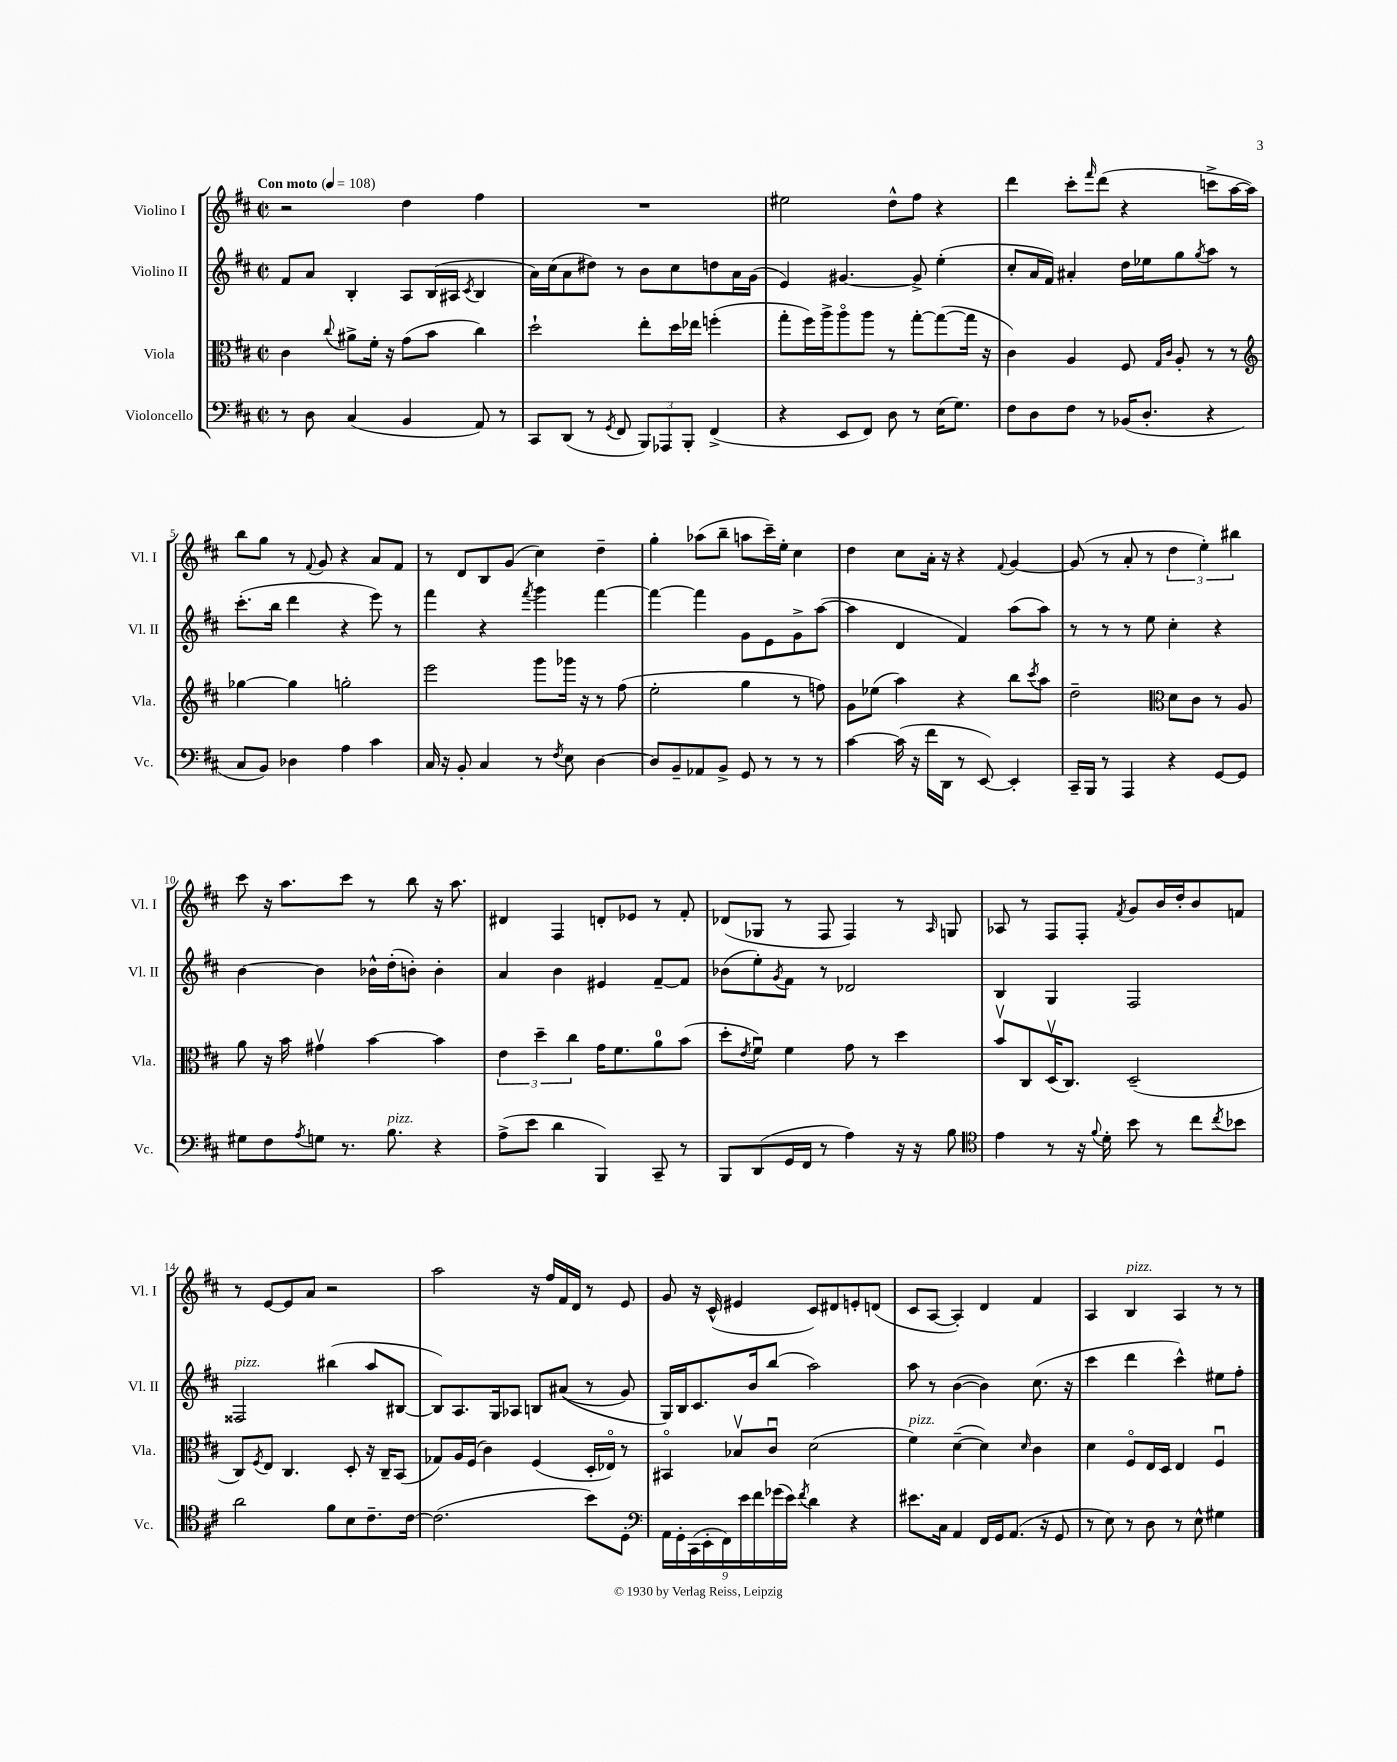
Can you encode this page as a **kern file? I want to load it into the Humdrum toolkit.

**kern	**kern	**kern	**kern
*staff4	*staff3	*staff2	*staff1
*clefF4	*clefC3	*clefG2	*clefG2
*k[f#c#]	*k[f#c#]	*k[f#c#]	*k[f#c#]
*M2/2	*M2/2	*M2/2	*M2/2
*met(c|)	*met(c|)	*met(c|)	*met(c|)
*MM108	*MM108	*MM108	*MM108
8r	4c#\	8f#/L	2r
8D\	.	8a/J	.
.	8qqcc#/	.	.
(4C#/	8a#^\L	4B'/	.
.	16f#'\Jk	.	.
.	16r	.	.
4BB/	(8g\L	8A/L	4dd\
.	8b\J	(16B/L	.
.	.	16A#/JJ	.
.	.	8qc#/	.
8AA/)	4cc#\)	4B/	4ff#\
8r	.	.	.
=	=	=	=
8CC#/L	2dd`\	16a\LL)	1r
.	.	(16cc#\J	.
(8DD/J	.	8a\	.
8r	.	8dd#\J)	.
8qGG/	.	.	.
8FF#/	.	8r	.
12BBB/L)	8ee'\L	8b\L	.
12AAA-/	.	.	.
.	16dd\L	8cc#\	.
12BBB'/J	.	.	.
.	16ee-\JJ	.	.
(4FF#^/	(4ff'\	8dd\	.
.	.	16a\L	.
.	.	(16g\JJ	.
=	=	=	=
4r	8gg'\L	4e/)	2ee#\
.	16ff#\L)	.	.
.	16aa^\J	.	.
8EE/L	8aao\	[4.g#/	.
8FF#/J)	8aa\J	.	.
8D\	8r	.	8dd^^\L
8r	[8gg'\L	8g#^/]	8ff#\J
(16E\LK	(8gg\_	(4ee'\	4r
8.G\J)	.	.	.
.	16gg\]Jk	.	.
.	16r	.	.
=	=	=	=
8F#\L	4c#\)	8cc#'/L	4ddd\
8D\	.	16a/L	.
.	.	16f#/JJ)	.
8F#\J	4A/	4a#'/	8ccc#'\L
.	.	.	16qqfff#/
8r	.	.	(8ddd\J
(16BB-/LK	8F#/	16dd\LL	4r
8.D'/J	.	16ee-\J	.
.	16qqG/LL	.	.
.	16qqc#/JJ	.	.
.	8A'/	8gg\	.
.	.	8qgg/	.
4r	8r	8aa\J	8ccc^\L
.	8r	8r	[16aa\L
.	.	.	16aa\]JJ)
=	=	=	=
*	*clefG2	*	*
8C#/L	[4gg-\	(8.ccc#'\L	8bb\L
8BB/J)	.	.	8gg\J
.	.	16bb\Jk	.
4D-\	4gg-\]	4ddd\	8r
.	.	.	8qqf#/
.	.	.	8g/
4A\	2gg'\	4r	4r
4c#\	.	8eee\)	8a/L
.	.	8r	8f#/J
=	=	=	=
16C#/	2eee\	4fff#\	8r
16r	.	.	.
8BB'/	.	.	8d/L
4C#/	.	4r	8B/
.	.	.	(8g/J
.	.	8qfff#/	.
8r	8ggg\L	4ggg\	4cc#\)
8qF#/	.	.	.
8E\	16ggg-\Jk	.	.
.	16r	.	.
[4D\	8r	[4fff#\	4dd~\
.	(8ff#\	.	.
=	=	=	=
8D/]L	2ee'\	4fff#\_	4gg'\
8BB~/	.	.	.
8AA-/	.	4fff#\]	(8aa-\L
8BB^/J	.	.	8bb~\J
8GG/	4gg\	8g\L	8aa\L
8r	.	8e\	16ccc#~\L)
.	.	.	16ee'\JJ
8r	8r	8g^\	4cc#\
8r	8ff\)	([8aa\J	.
=	=	=	=
[4c#\	8g\L	4aa\]	4dd\
.	(8ee-\J	.	.
(16c#\]	4aa\)	4d/	8cc#\L
16r	.	.	.
16f#\LL	.	.	16a'\Jk
16DD\JJ	.	.	16r
8r	4r	4f#/)	4r
[8EE/)	.	.	.
.	.	.	8qqf#/
4EE'/]	8bb\L	(8aa\L	[4g/
.	8qccc#/	.	.
.	8aa\J	8aa\J)	.
=	=	=	=
16CC#~/LL	2dd~\	8r	(8g/]
16BBB/JJ	.	.	.
8r	.	8r	8r
4AAA/	.	8r	8a'/
.	.	8ee\	8r
*	*clefC3	*	*
4r	8d\L	4cc#'\	6dd\
.	8c#\J	.	.
.	.	.	6ee'\)
[8GG/L	8r	4r	.
.	.	.	6bb#\
8GG/]J	8A/	.	.
=	=	=	=
8G#\L	8a\	[4b\	8ccc#\
8F#\	16r	.	16r
.	16b\	.	8.aa\L
8qA/	.	.	.
8G\J	4g#v\	4b\]	.
8.r	.	.	8ccc#\J
.	[4b\	16b-^^\LL	8r
8.B\	.	(16dd'\J	.
.	.	8b'\J)	8bb\
4r	4b\]	4b'\	16r
.	.	.	8.aa\
=	=	=	=
(8A^\L	6e\	4a/	4d#/
8e\J	.	.	.
.	6dd~\	.	.
4d\	.	4b\	4F#/
.	6cc#\	.	.
4BBB/)	16g\LK	4e#/	8d'/L
.	8.f#\	.	.
.	.	.	8e-/J
8CC#~/	8a\	[8f#~/L	8r
8r	(8b\J	8f#/]J	8f#'/
=	=	=	=
8BBB/L	8dd'\L	(8b-\L	(8d-/L
.	8qe/	.	.
(8DD/	8f#u\J)	8ee'\)	8G-/J
.	.	8qg/	.
16GG/L	4f#\	8f#\J	8r
16FF#/JJ	.	.	.
8r	.	8r	8F#/
4A\)	8g\	2d-/	4F#/)
.	8r	.	.
16r	4dd\	.	8r
16r	.	.	.
.	.	.	16qqA/
8B\	.	.	8G/
=	=	=	=
*clefC4	*	*	*
4e\	8bv/L	4B/	8A-/
.	8C#/	.	8r
8r	(16Dv/K	4G/	8F#/L
.	8.C#/J)	.	.
16r	.	.	8F#'/J
8qqf#/	.	.	.
16d'\	.	.	.
.	.	.	8qf#/
8b\	(2D~/	2F#/	8g/L
8r	.	.	16b/L
.	.	.	16dd'/J
8cc#\L	.	.	8b/
8qcc#/	.	.	.
8b-\J	.	.	8f/J
=	=	=	=
2a\	8C#/L)	2F##/	8r
.	8qF#/	.	.
.	8E/J	.	[8e/L
.	4.C#/	.	8e/]
.	.	.	8a/J
8f#\L	.	(4bb#\	2r
8B\	8D'/	.	.
8.c#~\	16r	8aa/L	.
.	16C#~/LK	.	.
.	(8BB/J	[8B#/J	.
[16c#\Jk	.	.	.
=	=	=	=
(2.c#\]	8G-/L)	8B#/]L)	2aa\
.	16A/L	8.A/	.
.	(16F#/JJ	.	.
.	4c#\)	.	.
.	.	16G/k	.
.	.	8A-/J	.
.	(4F#/	8B/L	16r
.	.	.	16ff#/LL
.	.	&((8a#/J	16f#/
.	.	.	16d/JJ
8b\L)	16D'/LL	8r	8r
.	16E-o/JJ)	.	.
8D'\J	8r	8g/)	8e/
=	=	=	=
*clefF4	*	*	*
18AA\LL	4BB#o/	16G/LL&)	8g/
18GG'\	.	.	.
.	.	16B/J	.
(18CC#\	.	.	.
.	.	8.c#/	16r
18EE'\	.	.	.
.	.	.	(16c#^^/
18FF#\)	.	.	.
.	8B-v/L	.	4e#/
18e\	.	.	.
.	.	16b/k	.
18f#\	.	.	.
.	8c#u/J	(8bb/J	.
(18g-\	.	.	.
18e\JJ)	.	.	.
8qf#/	.	.	.
4d\	(2d\	2aa\)	8c#/L)
.	.	.	8d#/
4r	.	.	8e'/
.	.	.	(8d/J
=	=	=	=
8.e#\L	4f#\)	8aa\	8c#/L
.	.	8r	[8A/J
16C#\Jk	.	.	.
4AA/	([4d~\	([4b\	4A'/])
16FF#/LL	4d\])	4b\])	4d/
16GG/J	.	.	.
(8.AA/J	.	.	.
.	16qqd/	.	.
.	4c#\	(8.cc#\	4f#/
16r	.	.	.
8GG/	.	.	.
.	.	16r	.
=	=	=	=
8r	4d\	4ccc#\	4A/
8E\)	.	.	.
8r	8F#o/L	4ddd\	4B/
8D\	16E/L	.	.
.	16D/JJ	.	.
8r	4E/	4ccc#^^\)	4A/
8E^^\	.	.	.
4G#\	4F#u/	8ee#\L	8r
.	.	8ff#'\J	8r
==	==	==	==
*-	*-	*-	*-
